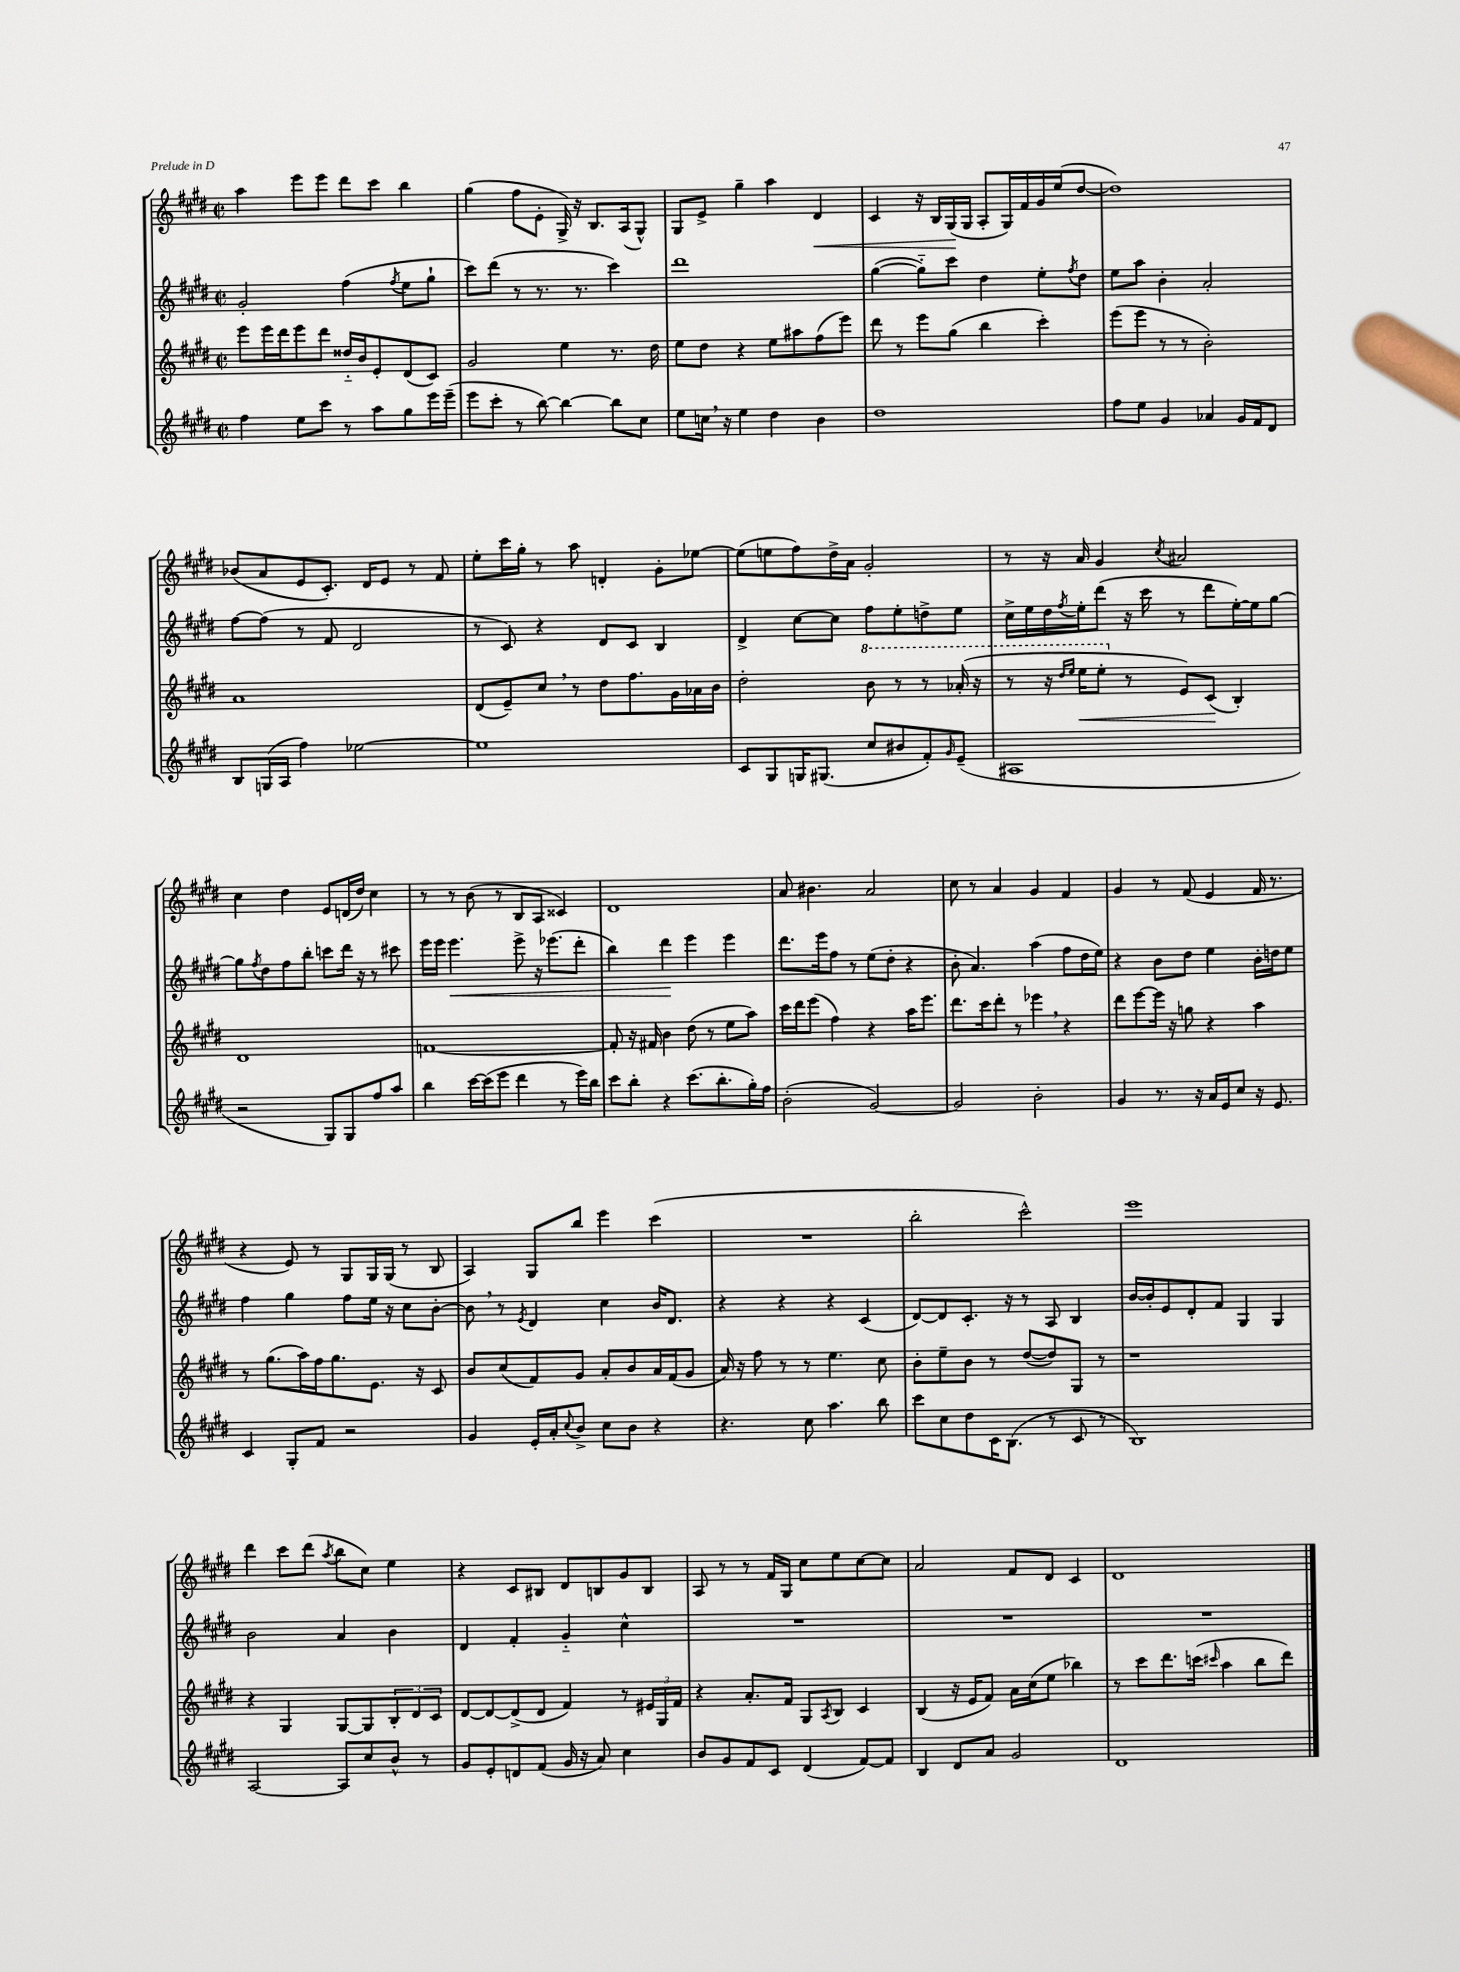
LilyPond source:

<<
\new StaffGroup <<
\new Staff = "s0" {
    \clef treble \key e \major \defaultTimeSignature \time 2/2
    a''4 e'''8 e'''8 dis'''8 cis'''8 b''4 |
    gis''4( fis''8 e'8-. gis16->) r16 b8. a16( gis8-^) |
    gis8 e'8-> gis''4-- a''4 dis'4\< |
    cis'4 r16 b16 gis16\!( gis16 a8-. gis16) fis'16 gis'16 e''16( dis''8~ |
    dis''1) |
    bes'8( a'8 e'8 cis'8.-.) dis'16 e'8 r8 fis'8 |
    e''8-. cis'''16 gis''16-. r8 a''8 d'4-. gis'8-. ees''8~ |
    ees''8( e''8 fis''8) dis''16-> a'16 gis'2-. |
    r8 r16 a'16 gis'4 \acciaccatura { cis''8 } ais'2 |
    cis''4 dis''4 e'8 d'16( dis''16) cis''4 |
    r8 r8 b'8( r8 b8 a8 cisis'4) |
    dis'1 |
    a'8 bis'4. a'2 |
    cis''8 r8 a'4 gis'4 fis'4 |
    gis'4 r8 fis'8( e'4 fis'16 r8. |
    r4 e'8) r8 gis8 gis16 gis16( r8 b8 |
    a4) gis8 b''8 e'''4 cis'''4( |
    R1 |
    b''2-. cis'''2-^) |
    e'''1 |
    dis'''4 cis'''8 dis'''8( \acciaccatura { a''8 } b''8 cis''8) e''4 |
    r4 cis'8 bis8 dis'8 b8 gis'8 b8 |
    a8 r8 r8 fis'16 gis16 cis''8 e''8 cis''8~ cis''8 |
    a'2 fis'8 dis'8 cis'4 |
    dis'1 \bar "|." |
}
\new Staff = "s1" {
    \clef treble \key e \major \defaultTimeSignature \time 2/2
    gis'2-. fis''4( \acciaccatura { fis''8 } e''8 gis''8-! |
    cis'''8) dis'''8( r8 r8. r8. cis'''4) |
    dis'''1 |
    gis''4~( gis''8-_) cis'''8 dis''4 e''8-. \acciaccatura { fis''8 } dis''8 |
    e''8 a''8 b'4-. a'2-. |
    fis''8~ fis''8( r8 fis'8 dis'2 |
    r8 cis'8) r4 dis'8 cis'8 b4 |
    dis'4-> cis''8~ cis''8 fis''8 e''8-. d''8-> e''8 |
    cis''16-> e''16 dis''16 \acciaccatura { fis''8 } e''16-. dis'''8( r16 cis'''16 r8 dis'''8 e''16~-.) e''16 gis''8~ |
    gis''8 \acciaccatura { fis''8 } dis''8 fis''8 b''8-. c'''8 dis'''16 r16 r8 cis'''8 |
    e'''16 e'''16 e'''4.\< e'''8-> r16 ees'''8.( dis'''8-. |
    b''4) dis'''4\! e'''4 e'''4 |
    dis'''8. e'''16 fis''8 r8 e''8( dis''8-. r4 |
    b'8-. a'4.) a''4( fis''8 dis''16 e''16) |
    r4 b'8 dis''8 e''4 b'16-. d''16 e''8 |
    fis''4 gis''4 fis''8 e''16 r16 cis''8 b'8~-. |
    b'8 \breathe r8 \acciaccatura { e'8 } dis'4 cis''4 b'16 dis'8. |
    r4 r4 r4 cis'4( |
    dis'8~) dis'8 cis'8.-. r16 r8 a8 b4 |
    b'16~ b'16-. e'8 dis'8-. fis'8 gis4 gis4 |
    b'2 a'4 b'4 |
    dis'4 fis'4-. gis'4-_ cis''4-^ |
    R1 |
    R1 |
    R1 \bar "|." |
}
\new Staff = "s2" {
    \clef treble \key e \major \defaultTimeSignature \time 2/2
    e'''8 e'''16 dis'''16 e'''8 dis'''8 disis''16-_ b'16 e'8-. dis'8( cis'8) |
    gis'2 e''4 r8. dis''16 |
    e''8 dis''8 r4 e''8 ais''8 fis''8( e'''8) |
    dis'''8 r8 e'''8 gis''8( b''4 cis'''4-.) |
    e'''8( e'''8 r8 r8 b'2-.) |
    a'1 |
    dis'8( e'8--) cis''8 \breathe r8 dis''8 fis''8. gis'16 aes'16 b'16 |
    dis''2-. \ottava #1 b''8 r8 r8 aes''16-.( r16 |
    r8 r16 \grace { dis'''16 e'''16 } e'''16\< e'''8-. \ottava #0 r8 e'8) cis'8\!( b4-.) |
    dis'1 |
    f'1~ |
    f'8-. r16 fis'16 b'4 dis''8( r8 e''8 a''8) |
    cis'''16 dis'''16 e'''8( fis''4) r4 a''16 e'''8. |
    dis'''8. cis'''16 dis'''8-. r8 ees'''4 \breathe r4 |
    dis'''8 e'''8~ e'''16 r16 g''8 r4 a''4 |
    r8 gis''8.( a''16) fis''16 gis''8. e'8. r16 cis'8 |
    b'8 cis''8( fis'8) gis'8 a'8-. b'8 a'16 fis'16( gis'8 |
    a'16) r16 fis''8 r8 r8 e''4. cis''8 |
    b'8-. e''8-- b'8 r8 dis''8~( dis''8) gis8 r8 |
    r1 |
    r4 gis4 gis8~ gis8 \tuplet 3/2 { b8-. dis'8 cis'8 } |
    dis'8~ dis'8~ dis'8->( dis'8 fis'4) r8 \tuplet 3/2 { eis'16 gis16 fis'16 } |
    r4 a'8.-. fis'16 gis8 \acciaccatura { a8 } b8 cis'4 |
    b4( r16 e'16 fis'8) a'16 cis''16( e''8 bes''4) |
    r8 cis'''8 dis'''8. c'''16( \grace { cis'''16 } a''4 b''8 dis'''8) \bar "|." |
}
\new Staff = "s3" {
    \clef treble \key e \major \defaultTimeSignature \time 2/2
    fis''4 e''8 cis'''8 r8 a''8 gis''8 e'''16 e'''16--( |
    e'''8 cis'''8-. r8 b''8~) b''4~ b''8 cis''8 |
    e''8 c''16 \breathe r16 e''4 dis''4 b'4 |
    dis''1 |
    fis''8 e''8 gis'4 aes'4 gis'16 fis'16 dis'8 |
    b8 g16( a16 fis''4) ees''2~ |
    ees''1 |
    cis'8 gis8 g16 gis8.( cis''8 bis'8 fis'8-.) \grace { gis'16 } e'8--( |
    ais1 |
    r2 gis8) gis8 fis''8 a''8 |
    b''4 cis'''16~ cis'''16( e'''8 dis'''4 r8 e'''16) b''16 |
    cis'''8 b''8-. r4 cis'''8.( b''8.-. gis''16-.) fis''16 |
    b'2-.( gis'2~) |
    gis'2 b'2-. |
    gis'4 r8. r16 a'16 e'16 cis''8 r16 e'8. |
    cis'4 gis8-. fis'8 r2 |
    gis'4 e'16-. a'16-. \appoggiatura { cis''8 } b'8-> cis''8 b'8 r4 |
    r4. cis''8 a''4. b''8 |
    cis'''8 cis''8 dis''8 cis'16 b8.( r8 cis'8 r8 |
    b1) |
    a2~ a8 cis''8 b'8-^ r8 |
    gis'8 e'8-. d'8 fis'8( gis'16 r16 a'8) cis''4 |
    b'8 gis'8 fis'8 cis'8 dis'4( fis'8~) fis'8 |
    b4 dis'8 a'8 gis'2 |
    dis'1 \bar "|." |
}
>>
>>
\layout { \context { \Score \remove "Bar_number_engraver" } }
